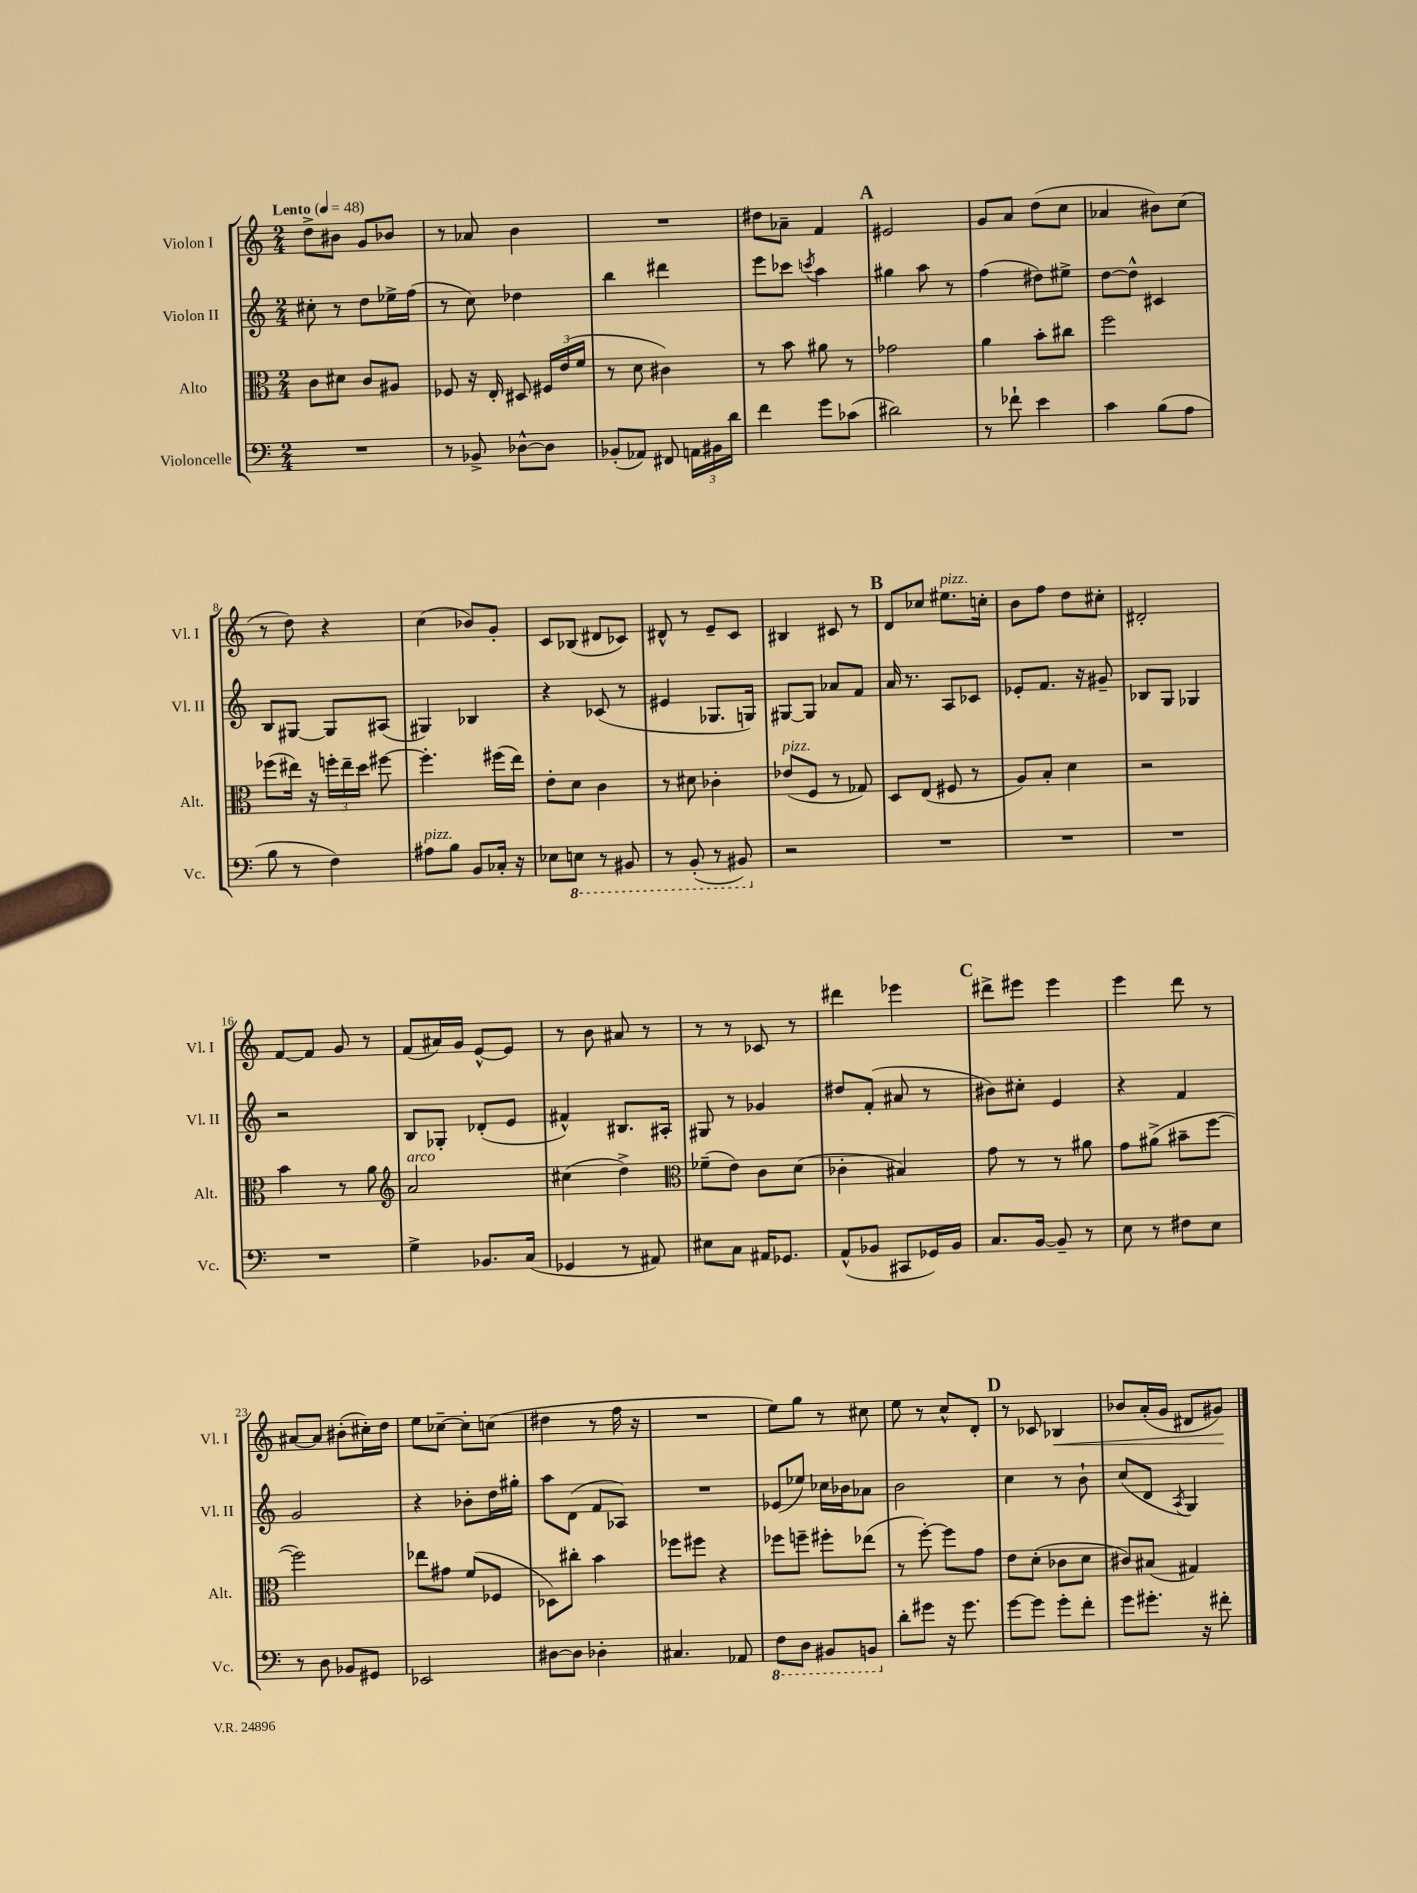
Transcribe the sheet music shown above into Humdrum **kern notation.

**kern	**kern	**kern	**kern
*staff4	*staff3	*staff2	*staff1
*clefF4	*clefC3	*clefG2	*clefG2
*k[]	*k[]	*k[]	*k[]
*M2/4	*M2/4	*M2/4	*M2/4
*MM48	*MM48	*MM48	*MM48
2r	8c\L	8cc#'\	8dd^\L
.	8d#\J	8r	8b#\J
.	8c/L	8dd\L	8g/L
.	8A#/J	16ee-^\L	8b-/J
.	.	(16ff\JJ	.
=	=	=	=
8r	8F-/	8r	8r
8BB-^/	16r	8cc\)	8a-/
.	16E'/	.	.
[8D-^^\L	8D#/	4dd-\	4b\
8D-\]J	24F#/LL	.	.
.	(24e/	.	.
.	24f/JJ	.	.
=	=	=	=
(8BB-'/L	8r	4bb\	2r
8AA-/J)	8d\	.	.
8FF#/	4c#\)	4ddd#\	.
24AA\LL	.	.	.
24BB#\	.	.	.
24d\JJ	.	.	.
=	=	=	=
4f\	8r	8eee\L	8dd#\L
.	8b\	8ccc-\J	8a-~\J
.	.	8qccc/	.
8g\L	8a#\	4aa\	4f/
(8c-\J	8r	.	.
=	=	=	=
2d#\)	2g-\	4gg#\	2e#/
.	.	8aa\	.
.	.	8r	.
=	=	=	=
8r	4a\	(4ff\	8g/L
8f-`\	.	.	8a/J
4e\	8b'\L	8dd#\L)	(8dd\L
.	8cc#\J	8ee#^\J	8cc\J
=	=	=	=
4c\	2ff\	[8dd\L	4a-/
.	.	8dd^^\]J	.
(8B\L	.	4c#/	8b#\L)
8A\J	.	.	(8cc\J
=	=	=	=
8B\	(8ff-\L	8B/L	8r
8r	16ee#\Jk)	[8G#/J	8dd\)
.	16r	.	.
4F\)	24ff'\LL	8G#/]L	4r
.	24ee#~\	.	.
.	24dd\JJ	.	.
.	[8ff#\	(8A#/J	.
=	=	=	=
8A#\L	4.ff#'\]	4G#/)	(4cc\
8B\J	.	.	.
8BB/L	.	4B-/	8b-/L)
16C-'/Jk	(16ff#\LL	.	8g'/J
16r	16ee\JJ)	.	.
=	=	=	=
8E-\L	8e'\L	4r	8c/L
8EE\J	8d\J	.	(8B-/J
8r	4c\	(8c-/	8d#/L
8BBB#/	.	8r	8c-/J)
=	=	=	=
8r	8r	4e#/	8d#^^/
(8BBB'/	8d#\	.	8r
8r	4c-'\	8.G-/L	8e~/L
8BBB#/)	.	.	8c/J
.	.	16G/Jk)	.
=	=	=	=
2r	(8e-/L	[8G#/L	4B#/
.	8F/J	8G#/]J	.
.	8r	8a-/L	8c#/
.	8G-/)	8f/J	8r
=	=	=	=
2r	8D/L	16a/	8d/L
.	.	8.r	.
.	(8E/J	.	8cc-/J
.	8F#/	8A/L	8.ee#\L
.	8r	8c-/J	.
.	.	.	16cc'\Jk
=	=	=	=
2r	8A/L)	8e-'/L	8b\L
.	8B'/J	8.f/J	8ff\J
.	4d\	.	8dd\L
.	.	16r	.
.	.	8g#~/	8cc#'\J
=	=	=	=
2r	2r	8B-/L	2d#'/
.	.	8G/J	.
.	.	4G-/	.
=	=	=	=
2r	4b\	2r	[8f/L
.	.	.	8f/]J
.	8r	.	8g/
.	8a\	.	8r
=	=	=	=
*	*clefG2	*	*
4G^\	2a/	8B/L	(8f/L
.	.	8G-'/J	16a#/L)
.	.	.	16g/JJ
8.BB-/L	.	(8d-'/L	[8e^^/L
.	.	8e/J	8e/]J
(16C/Jk	.	.	.
=	=	=	=
4GG-/	(4cc#\	4f#^^/)	8r
.	.	.	8b\
8r	4dd^\)	8.B#/L	8a#/
8AA#/)	.	.	8r
.	.	16A#'/Jk	.
=	=	=	=
*	*clefC3	*	*
8E#\L	(8f-~\L	8G#/	8r
8C\J	8e\J)	8r	8r
16AA#/LK	8c\L	4g-/	8c-/
8.GG-/J	.	.	.
.	(8d\J	.	8r
=	=	=	=
(8AA^^/L	4c-'\	8dd#/L	4ddd#\
8BB-/J	.	(8f'/J	.
8CC#/L	4B#/)	8a#/	4eee-\
16GG-/L)	.	8r	.
16BB-/JJ	.	.	.
=	=	=	=
8.C/L	8g\	8b#\L)	8ddd#^\L
.	8r	8cc#'\J	8eee#\J
[16BB/Jk	.	.	.
8BB~/]	8r	4e/	4eee#\
8r	8a#\	.	.
=	=	=	=
8E\	8g\L	4r	4eee\
8r	(8a#^\J	.	.
8F#\L	8b#~\L	4f/	8ddd\
8E\J	[8ff\J	.	8r
=	=	=	=
8r	2ff\])	2g/	[8a#/L
8D\	.	.	8a#/]J
8BB-/L	.	.	(8b#'\L
8GG#/J	.	.	16cc#'\L)
.	.	.	16dd\JJ
=	=	=	=
2EE-/	8ee-\L	4r	8ee\L
.	8g#\J	.	[8cc-~\J
.	(8f/L	8b-'\L	8cc-'\]L
.	8F-/J	16dd\L	(8cc\J
.	.	16gg#'\JJ	.
=	=	=	=
[8D#\L	8D-\L)	8aa\L	4dd#\
8D#\]J	8cc#'\J	(8d\J	.
4D-'\	4b\	8f/L	8r
.	.	8A-/J)	16ff\
.	.	.	16r
=	=	=	=
4.C#/	8ff-\L	2r	2r
.	8ff#\J	.	.
.	4r	.	.
8AA-/	.	.	.
=	=	=	=
8FF\L	8ff-\L	(8e-/L	8ee\L)
8DD\J	8ff~\J	8ee-/J)	8gg\J
8BBB#/L	8ff#'\L	16cc-\LL	8r
.	.	16b-\J	.
8BBB/J	(8ee-\J	8a-\J	8cc#\
=	=	=	=
8d'\L	8r	2b\	8ee\
8g#\J	[8ff'\)	.	8r
16r	8ff\]L	.	8cc^^/L
8.g#\	.	.	.
.	8g\J	.	8d'/J
=	=	=	=
[8g\L	8e\L	4cc\	8r
8g\]J	(8d'\J	.	8c-/
8g'\L	8c-\L	8r	4B-/
8f'\J	8d\J	8b`\	.
=	=	=	=
8g\L	8c#/L)	(8cc/L	8b-/L
8.g#'\J	(8B#/J	8d/J	(16a'/L
.	.	.	16g/JJ
.	.	8qA/	.
.	4G#/)	4G/)	8d#/L
16r	.	.	.
8f#'\	.	.	8g#/J)
==	==	==	==
*-	*-	*-	*-
